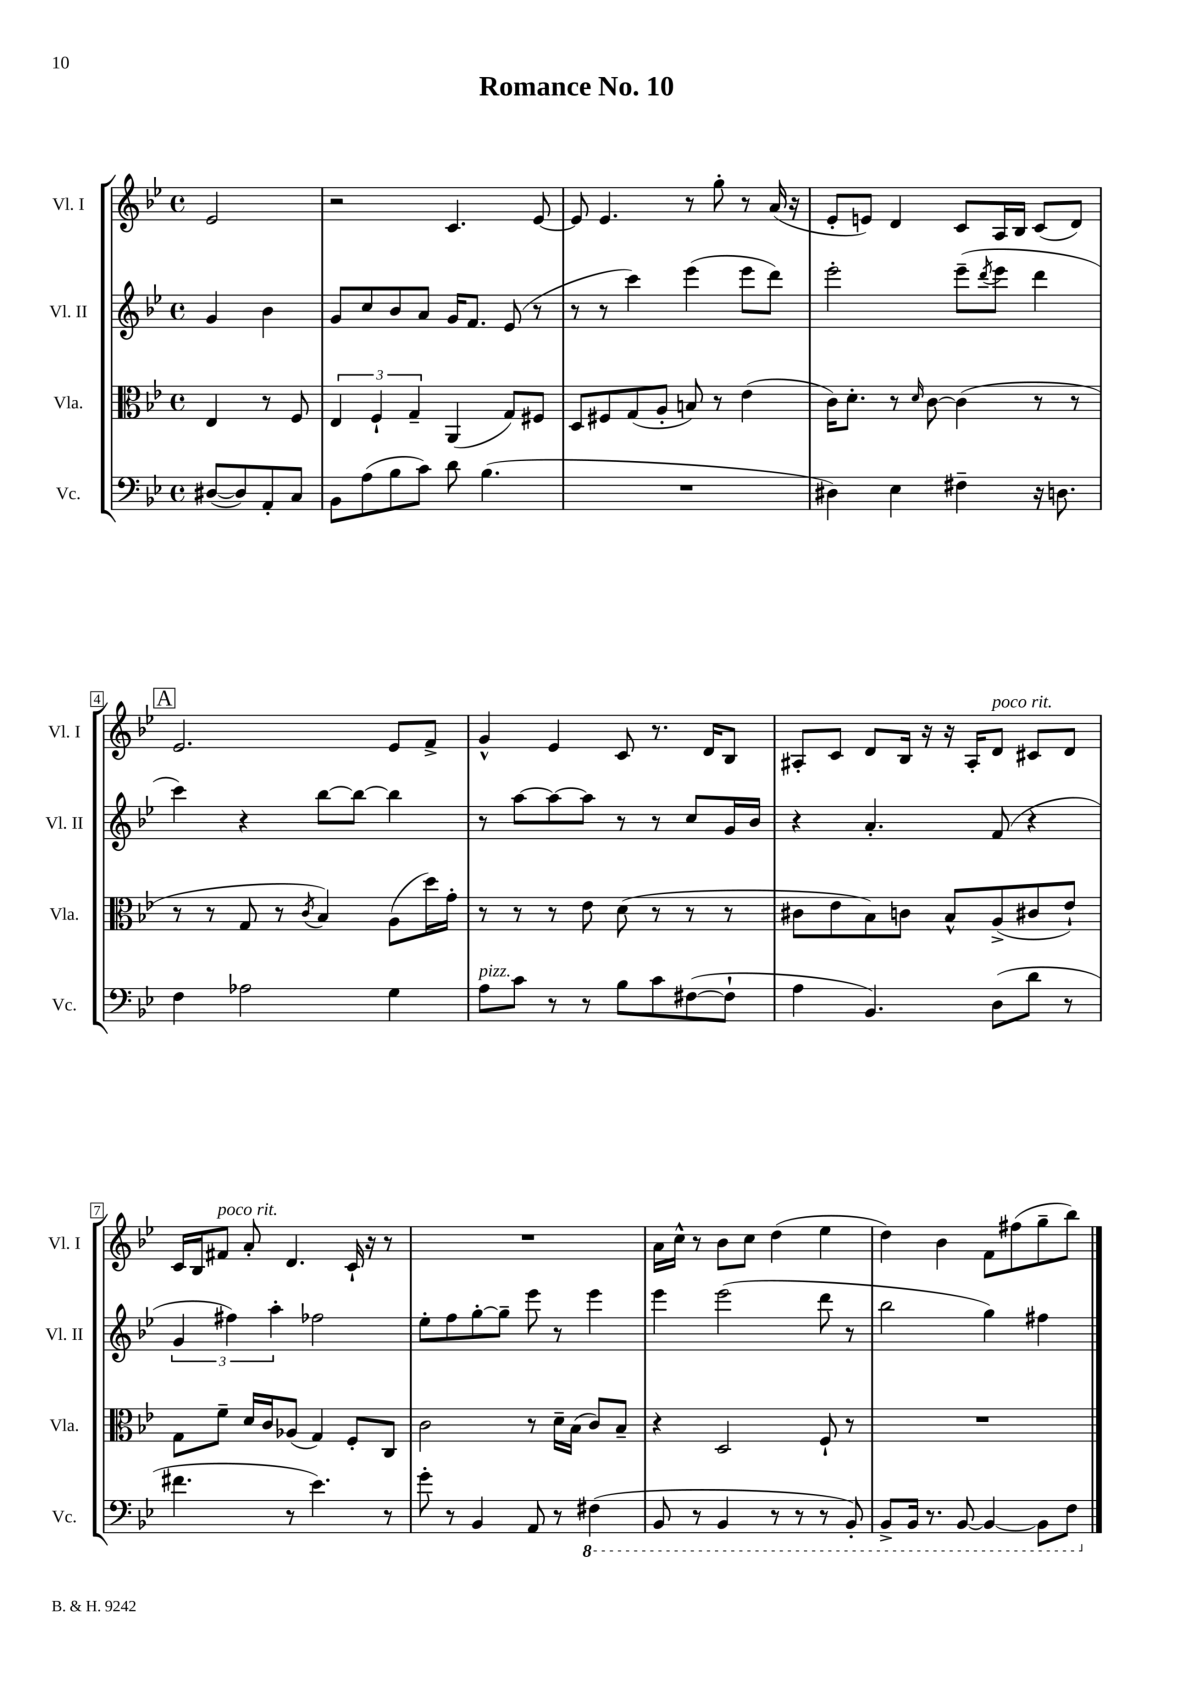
\header { title = "Romance No. 10" }
<<
\new StaffGroup <<
\new Staff = "s0" \with { instrumentName = "Vl. I" shortInstrumentName = "Vl. I" } {
    \clef treble \key bes \major \defaultTimeSignature \time 4/4 \partial 2
    ees'2 |
    r2 c'4. ees'8~ |
    ees'8 ees'4. r8 g''8-. r8 a'16( r16 |
    ees'8-. e'8) d'4 c'8 a16 bes16 c'8( d'8) |
    \mark \markup { \box "A" } ees'2. ees'8 f'8-> |
    g'4-^ ees'4 c'8 r8. d'16 bes8 |
    ais8-. c'8 d'8 bes16 r16 r16 ais16-. d'8^\markup { \italic "poco rit." } cis'8 d'8 |
    c'16 bes16 fis'8^\markup { \italic "poco rit." } a'8-. d'4. c'16-! r16 r8 |
    R1 |
    a'16 c''16-^ r8 bes'8 c''8 d''4( ees''4 |
    d''4) bes'4 f'8 fis''8( g''8-- bes''8) \bar "|." |
}
\new Staff = "s1" \with { instrumentName = "Vl. II" shortInstrumentName = "Vl. II" } {
    \clef treble \key bes \major \defaultTimeSignature \time 4/4 \partial 2
    g'4 bes'4 |
    g'8 c''8 bes'8 a'8 g'16 f'8. ees'8( r8 |
    r8 r8 c'''4) ees'''4( ees'''8 d'''8) |
    ees'''2-. ees'''8--( \acciaccatura { d'''8 } ees'''8 d'''4 |
    \mark \markup { \box "A" } c'''4) r4 bes''8~ bes''8~ bes''4 |
    r8 a''8~ a''8~ a''8 r8 r8 c''8 g'16 bes'16 |
    r4 a'4.-. f'8( r4 |
    \tuplet 3/2 { g'4 fis''4) a''4-. } fes''2 |
    ees''8-. f''8 g''8~-. g''8-- ees'''8 r8 ees'''4 |
    ees'''4 ees'''2( d'''8 r8 |
    bes''2 g''4) fis''4 \bar "|." |
}
\new Staff = "s2" \with { instrumentName = "Vla." shortInstrumentName = "Vla." } {
    \clef alto \key bes \major \defaultTimeSignature \time 4/4 \partial 2
    ees4 r8 f8 |
    \tuplet 3/2 { ees4 f4-! g4-- } a,4( g8) fis8 |
    d8 fis8 g8( a8-. b8) r8 ees'4( |
    c'16) d'8.-. r8 \grace { d'16 } c'8~ c'4( r8 r8 |
    \mark \markup { \box "A" } r8 r8 g8 r8 \acciaccatura { c'8 } bes4) a8( d''16) g'16-. |
    r8 r8 r8 ees'8 d'8( r8 r8 r8 |
    cis'8 ees'8 bes8) c'8 bes8-^ a8->( cis'8 ees'8-!) |
    g8 f'8-- d'16 c'16 aes8( g4) f8-. c8 |
    c'2 r8 d'16-- bes16( c'8) bes8-- |
    r4 d2 f8-! r8 |
    R1 \bar "|." |
}
\new Staff = "s3" \with { instrumentName = "Vc." shortInstrumentName = "Vc." } {
    \clef bass \key bes \major \defaultTimeSignature \time 4/4 \partial 2
    dis8~( dis8) a,8-. c8 |
    bes,8 a8( bes8 c'8) d'8 bes4.( |
    R1 |
    dis4) ees4 fis4-- r16 d8. |
    \mark \markup { \box "A" } f4 aes2 g4 |
    a8^\markup { \italic "pizz." } c'8 r8 r8 bes8 c'8 fis8~( fis8-! |
    a4 bes,4.) d8( d'8 r8 |
    fis'4. r8 ees'4.) r8 |
    g'8-. r8 bes,4 a,8 r8 \ottava #-1 fis,4( |
    bes,,8 r8 bes,,4 r8 r8 r8 bes,,8-.) |
    bes,,8-> bes,,16 r8. bes,,8~ bes,,4~ bes,,8 f,8 \ottava #0 \bar "|." |
}
>>
>>
\layout { \context { \Score \override BarNumber.stencil = #(make-stencil-boxer 0.1 0.3 ly:text-interface::print) } }
